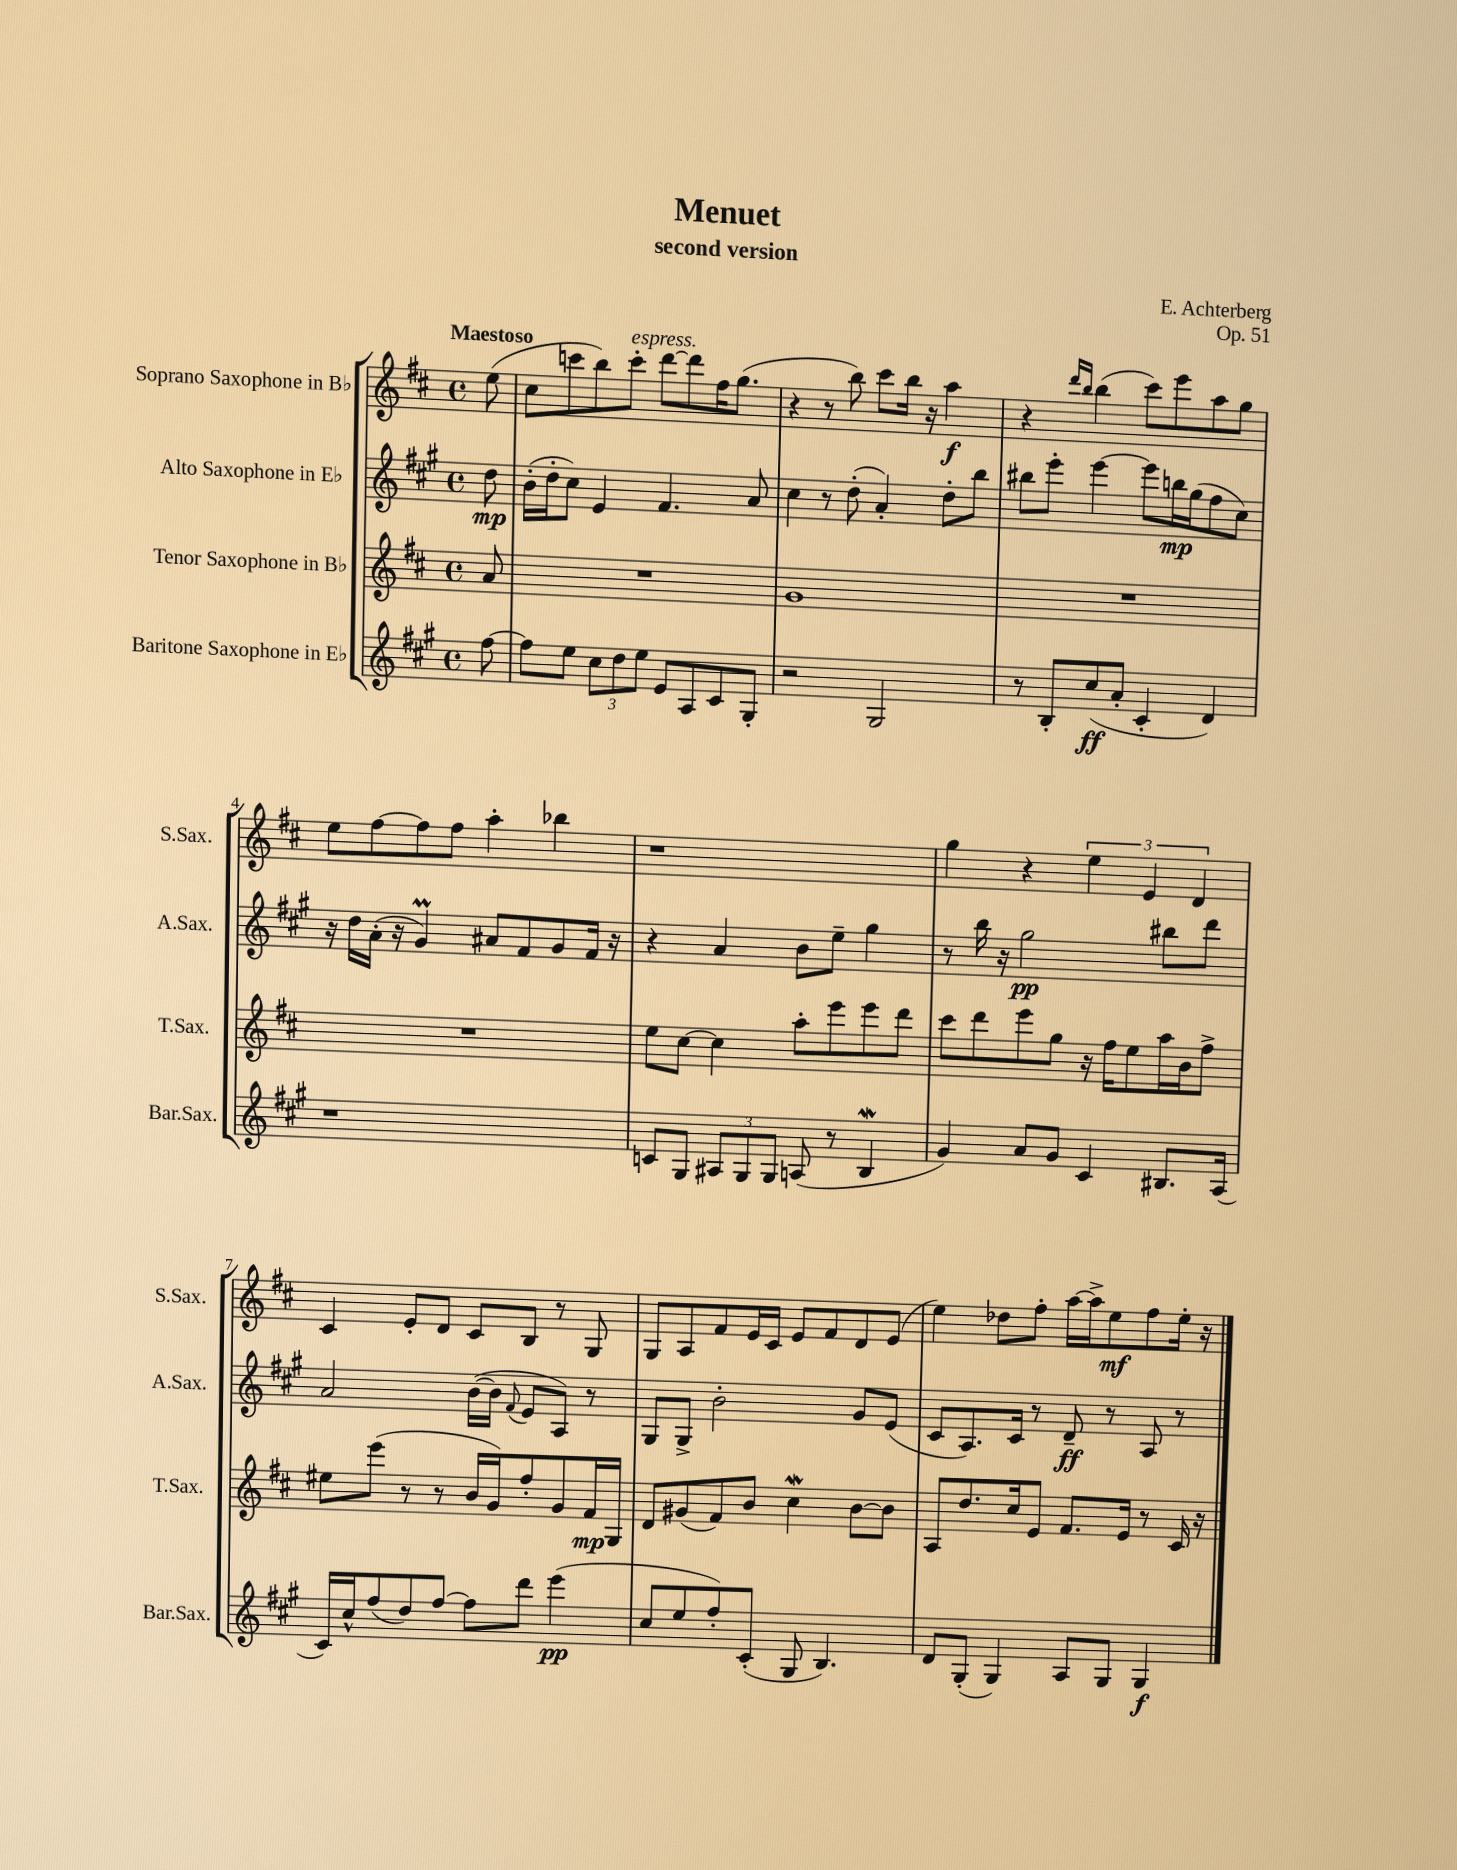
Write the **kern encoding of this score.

**kern	**kern	**kern	**kern
*staff4	*staff3	*staff2	*staff1
*clefG2	*clefG2	*clefG2	*clefG2
*k[f#c#g#]	*k[f#c#]	*k[f#c#g#]	*k[f#c#]
*M4/4	*M4/4	*M4/4	*M4/4
*met(c)	*met(c)	*met(c)	*met(c)
[8ff#	8a	8dd	(8ee
=	=	=	=
8ff#]	1r	(16b'	8cc#
.	.	16dd'	.
8ee	.	8cc#)	8ccc
12cc#	.	4e	8bb)
12dd	.	.	.
.	.	.	8ccc'
12ee	.	.	.
8e	.	4.f#	[8ddd
8A	.	.	8ddd]
8c#	.	.	16ff#
.	.	.	(8.gg
8G#'	.	8a	.
=	=	=	=
2r	1g	4cc#	4r
.	.	8r	8r
.	.	(8dd'	8bb)
2G#	.	4a')	8ccc#
.	.	.	16bb
.	.	.	16r
.	.	8dd'	4aa
.	.	8bb	.
=	=	=	=
8r	1r	8bb#	4r
8B'	.	8eee'	.
.	.	.	16qqddd
.	.	.	16qqbb
(8cc#	.	[4eee	(4bb
8a'	.	.	.
4c#'	.	8eee]	8ccc#)
.	.	16bb	8eee
.	.	(16gg#	.
4d)	.	8ff#	8aa
.	.	8cc#)	8gg
=	=	=	=
1r	1r	16r	8ee
.	.	16dd	.
.	.	(16a'	[8ff#
.	.	16r	.
.	.	4g#)	8ff#]
.	.	.	8ff#
.	.	8a#	4aa'
.	.	8f#	.
.	.	8g#	4bb-
.	.	16f#	.
.	.	16r	.
=	=	=	=
8c	8ee	4r	1r
8G#	[8cc#	.	.
12A#	4cc#]	4a	.
12G#	.	.	.
12G#	.	.	.
(8A	8aa'	8b	.
8r	8eee	8ee~	.
4B	8eee	4gg#	.
.	8ddd	.	.
=	=	=	=
4g#)	8ccc#	8r	4gg
.	8ddd	16bb	.
.	.	16r	.
8a	8eee	2gg#	4r
8g#	8gg	.	.
4c#	16r	.	6ee
.	16ff#	.	.
.	8ee	.	.
.	.	.	6e
8.B#	16aa	8bb#	.
.	16b	.	.
.	.	.	6d
.	8ff#^	8ddd	.
(16A	.	.	.
=	=	=	=
16c#)	8ee#	2a	4c#
16cc#^^	.	.	.
(8ff#	(8eee	.	.
8dd)	8r	.	8e'
[8ff#	8r	.	8d
8ff#]	16b	([16b	8c#
.	16g)	16b]	.
.	.	8qqf#	.
8ddd	8ff#'	8e	8B
(4eee	8g	8A)	8r
.	16f#	8r	8G
.	16G	.	.
=	=	=	=
8cc#	8d	8G#	8G
8ee	(8g#	8G#^	8A
8ff#')	8f#)	2b'	8f#
(8c#'	8b	.	16e
.	.	.	16c#
8G#	4cc#	.	8e
4.B)	.	.	8f#
.	[8b	8g#	8d
.	8b]	(8e	(8e
=	=	=	=
8d	8A	8c#	4ee)
(8G#'	8.dd	8.A)	.
4G#)	.	.	8dd-
.	16cc#	16c#	.
.	8e	8r	8ff#'
8A	8.f#	8d~	[16aa
.	.	.	16aa^]
8G#	.	8r	8ee
.	16e	.	.
4G#	8r	8A	8ff#
.	16c#	8r	16ee'
.	16r	.	16r
==	==	==	==
*-	*-	*-	*-
